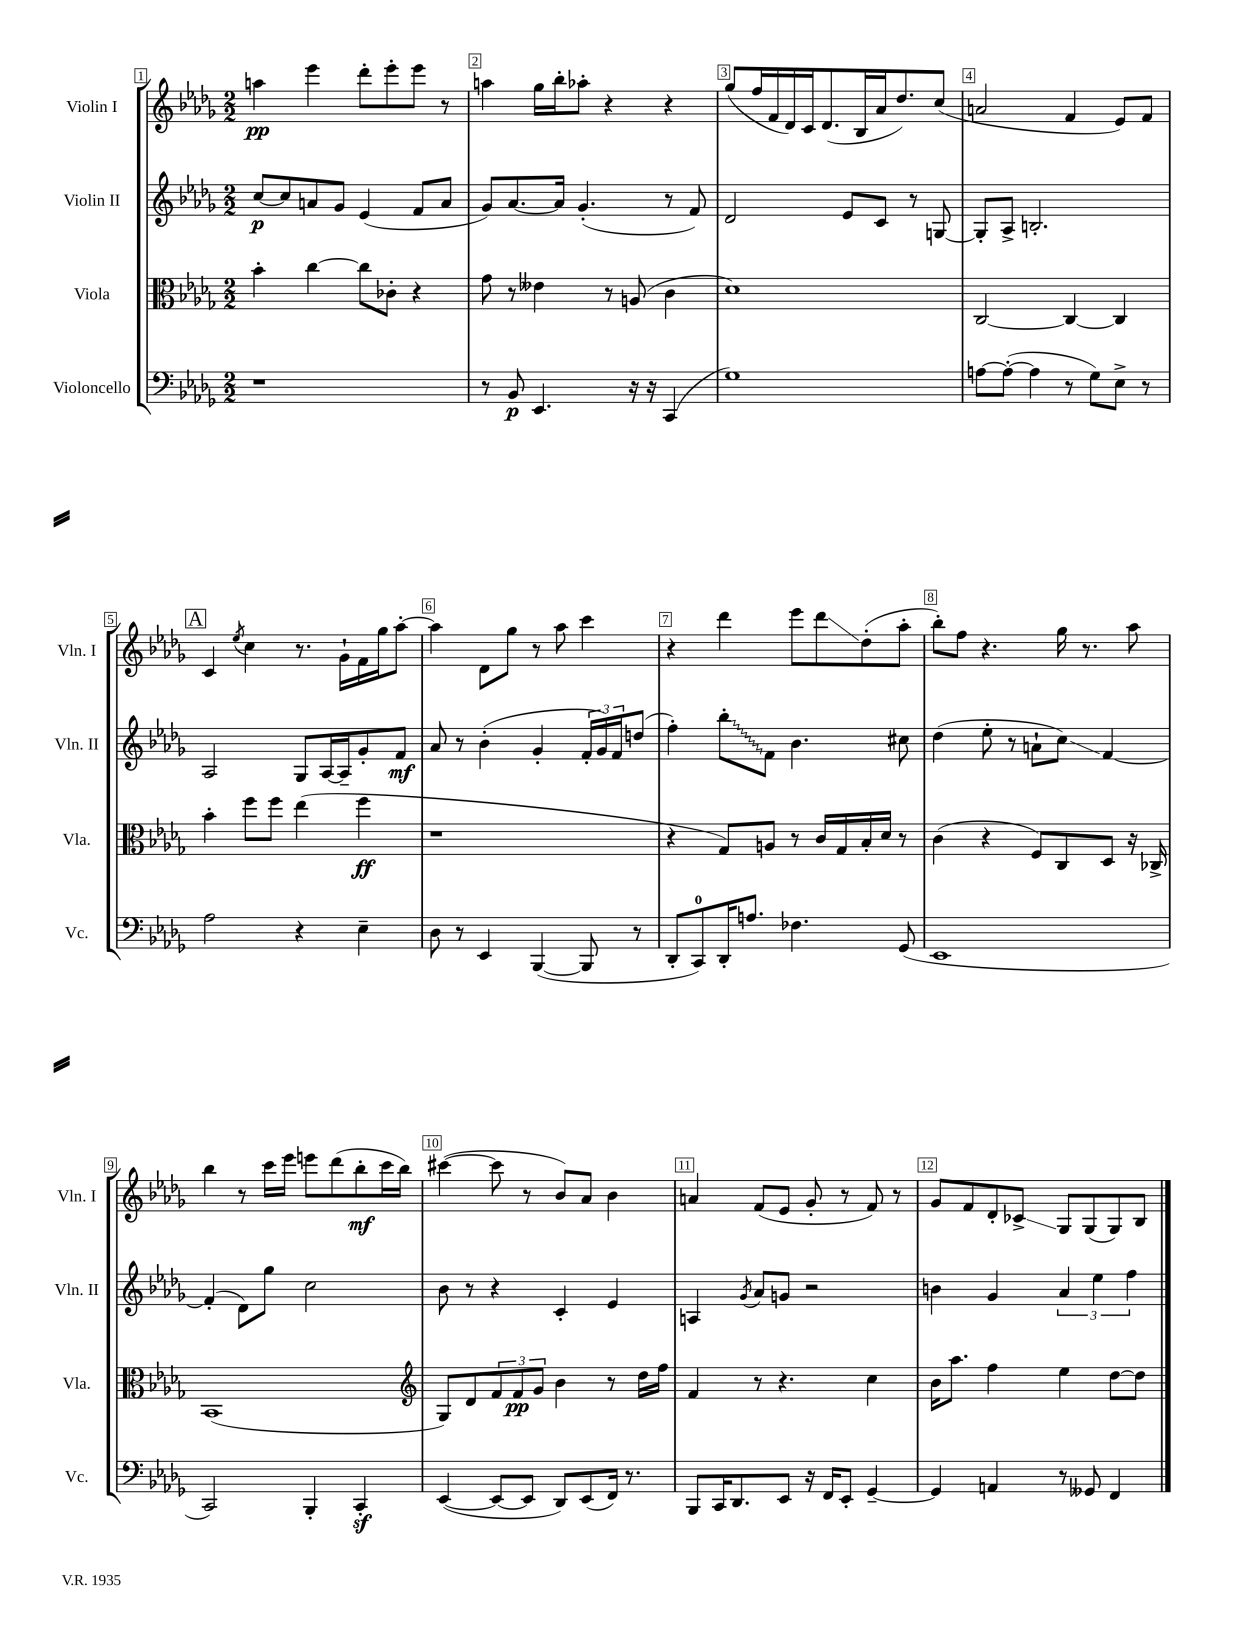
<<
\new StaffGroup <<
\new Staff = "s0" \with { instrumentName = "Violin I" shortInstrumentName = "Vln. I" } {
    \clef treble \key des \major \numericTimeSignature \time 2/2
    a''4\pp ees'''4 des'''8-. ees'''8-. ees'''8 r8 |
    a''4 ges''16 bes''16-. aes''8-. r4 r4 |
    ges''8( f''16 f'16 des'16) c'16 des'8.( bes16 aes'16 des''8.) c''8( |
    a'2 f'4 ees'8) f'8 |
    \mark \markup { \box "A" } c'4 \acciaccatura { ees''8 } c''4 r8. ges'16-! f'16 ges''16 aes''8~-. |
    aes''4 des'8 ges''8 r8 aes''8 c'''4 |
    r4 des'''4 ees'''8 des'''8\glissando des''8-.( aes''8-. |
    bes''8-.) f''8 r4. ges''16 r8. aes''8 |
    bes''4 r8 c'''16 ees'''16 e'''8 des'''8( bes''8-.\mf c'''16 bes''16) |
    cis'''4~( cis'''8 r8 bes'8) aes'8 bes'4 |
    a'4 f'8( ees'8 ges'8-. r8 f'8) r8 |
    ges'8 f'8 des'8-. ces'8->\glissando ges8 ges8( ges8) bes8 \bar "|." |
}
\new Staff = "s1" \with { instrumentName = "Violin II" shortInstrumentName = "Vln. II" } {
    \clef treble \key des \major \numericTimeSignature \time 2/2
    c''8~\p c''8 a'8 ges'8 ees'4( f'8 a'8 |
    ges'8) aes'8.~ aes'16 ges'4.-.( r8 f'8) |
    des'2 ees'8 c'8 r8 g8~ |
    g8-. aes8-> b2.-. |
    \mark \markup { \box "A" } aes2 ges8 aes16~ aes16-- ges'8-. f'8\mf |
    aes'8 r8 bes'4-.( ges'4-. \tuplet 3/2 { f'16-. ges'16) f'16 } d''8( |
    f''4-.) \once \override Glissando.style = #'zigzag bes''8-.\glissando f'8 bes'4. cis''8 |
    des''4( ees''8-. r8 a'8-! c''8\glissando) f'4~ |
    f'4-.( des'8) ges''8 c''2 |
    bes'8 r8 r4 c'4-. ees'4 |
    a4 \acciaccatura { ges'8 } aes'8 g'8 r2 |
    b'4 ges'4 \tuplet 3/2 { aes'4 ees''4 f''4 } \bar "|." |
}
\new Staff = "s2" \with { instrumentName = "Viola" shortInstrumentName = "Vla." } {
    \clef alto \key des \major \numericTimeSignature \time 2/2
    bes'4-. c''4~ c''8 ces'8-. r4 |
    ges'8 r8 eeses'4 r8 a8( c'4 |
    des'1) |
    c2~ c4~ c4 |
    \mark \markup { \box "A" } bes'4-. f''8 f''8 ees''4( f''4\ff |
    r1 |
    r4 ges8) a8 r8 c'16 ges16 bes16-. des'16 r8 |
    c'4( r4 f8) c8 des8 r16 ces16-> |
    bes,1( |
    \clef treble ges8) des'8 \tuplet 3/2 { f'8 f'8\pp ges'8 } bes'4 r8 des''16 f''16 |
    f'4 r8 r4. c''4 |
    bes'16 aes''8. f''4 ees''4 des''8~ des''8 \bar "|." |
}
\new Staff = "s3" \with { instrumentName = "Violoncello" shortInstrumentName = "Vc." } {
    \clef bass \key des \major \numericTimeSignature \time 2/2
    r1 |
    r8 bes,8\p ees,4. r16 r16 c,4( |
    ges1) |
    a8~ a8~-.( a4 r8 ges8) ees8-> r8 |
    \mark \markup { \box "A" } aes2 r4 ees4-- |
    des8 r8 ees,4 bes,,4~( bes,,8 r8 |
    des,8-. c,8-0) des,16-. a8. fes4. ges,8( |
    ees,1 |
    c,2) bes,,4-. c,4-.\sf |
    ees,4~( ees,8~ ees,8 des,8) ees,8( f,16) r8. |
    bes,,8 c,16 des,8. ees,8 r16 f,16 ees,8-. ges,4~-- |
    ges,4 a,4 r8 geses,8 f,4 \bar "|." |
}
>>
>>
\layout { \context { \Score \override BarNumber.break-visibility = ##(#f #t #t) barNumberVisibility = #all-bar-numbers-visible \override BarNumber.stencil = #(make-stencil-boxer 0.1 0.3 ly:text-interface::print) } }
